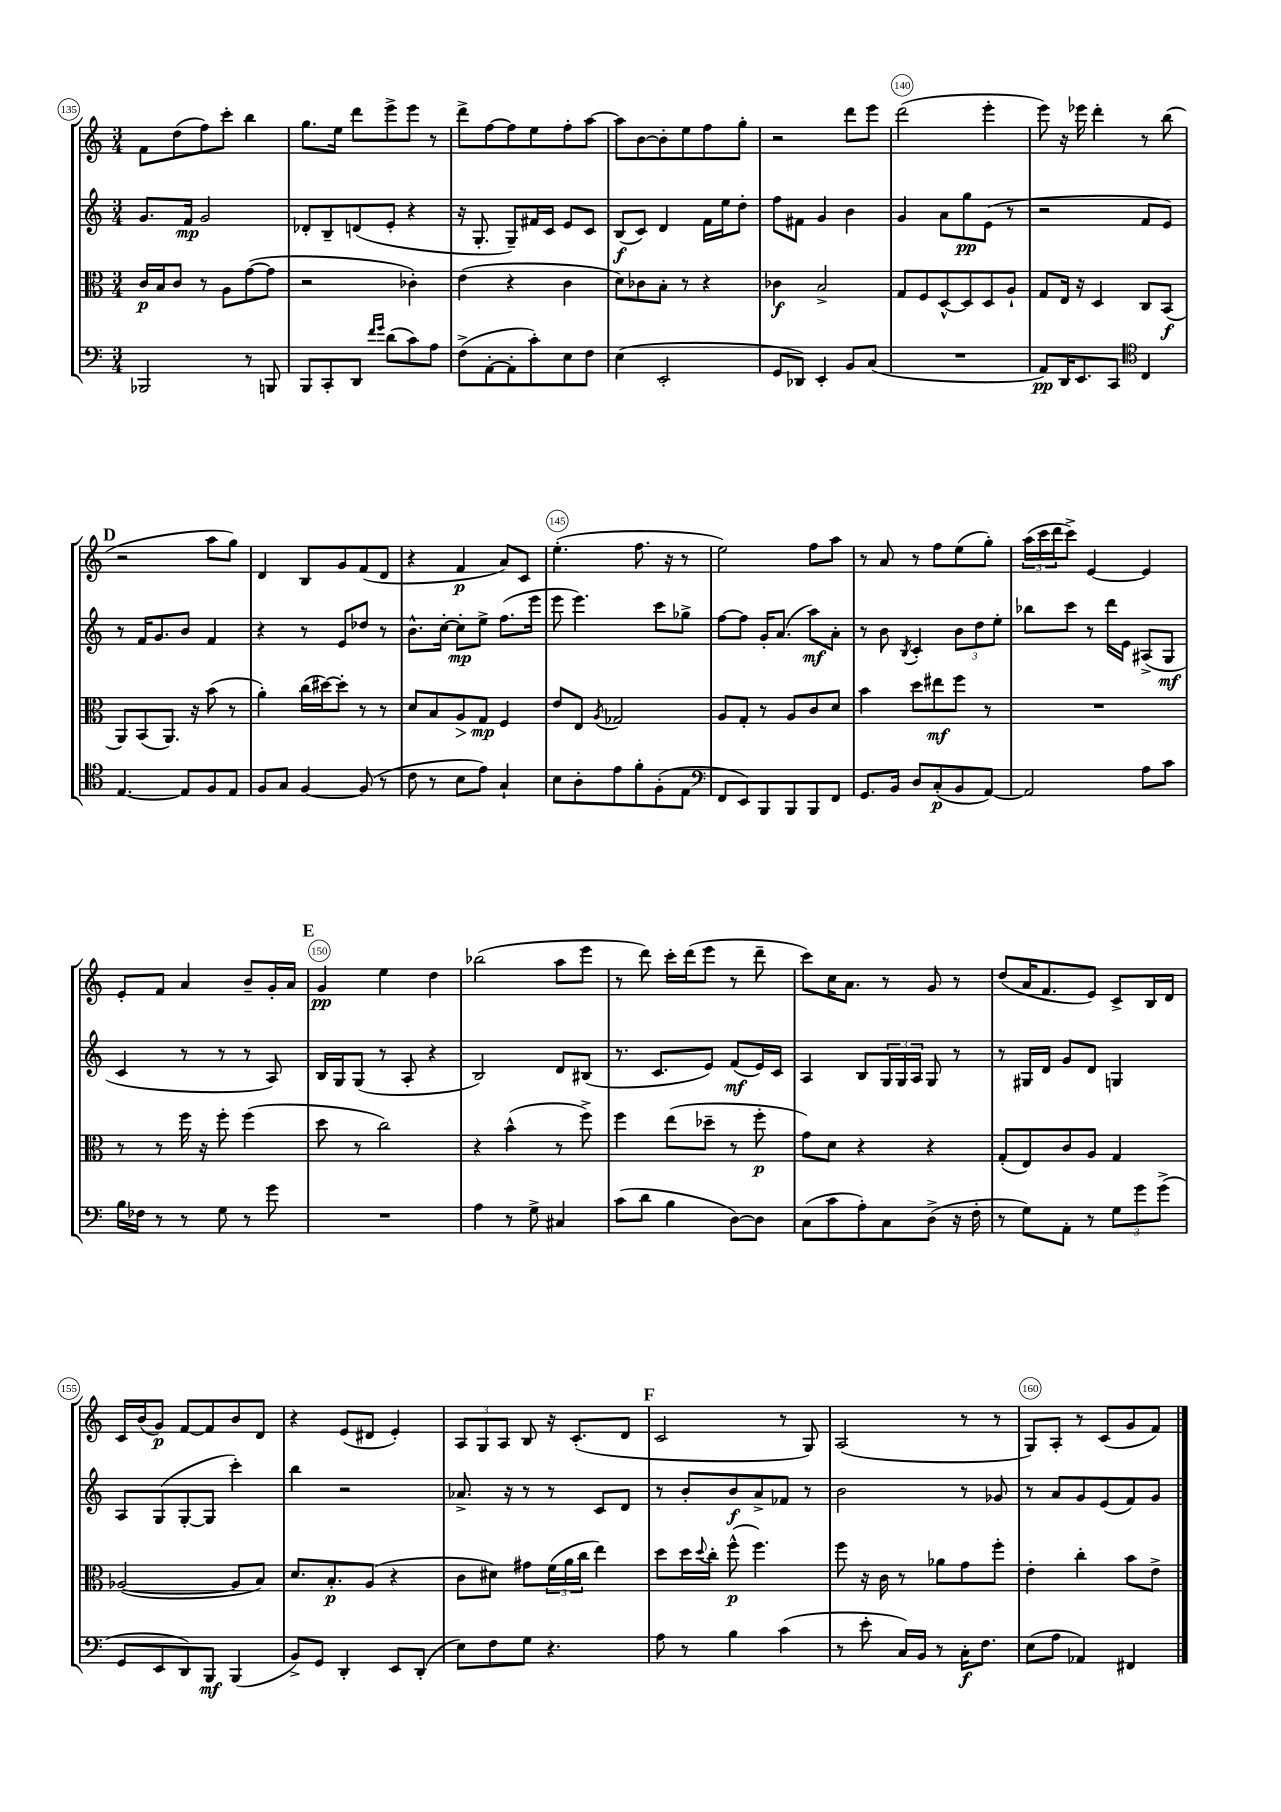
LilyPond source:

<<
\new StaffGroup <<
\new Staff = "s0" {
    \clef treble \key c \major \numericTimeSignature \time 3/4
    f'8 d''8( f''8) c'''8-. b''4 |
    g''8. e''16 d'''8 e'''8-> e'''8 r8 |
    d'''8-> f''8~ f''8 e''8 f''8-. a''8~ |
    a''8 b'8~ b'8-. e''8 f''8 g''8-. |
    r2 d'''8 e'''8 |
    d'''2( e'''4-. |
    e'''8) r16 ees'''16 d'''4-. r8 b''8( |
    \mark \markup { \bold "D" } r2 a''8 g''8) |
    d'4 b8 g'8 f'8( d'8 |
    r4 f'4\p a'8) c'8 |
    e''4.-.( f''8. r16 r8 |
    e''2) f''8 a''8 |
    r8 a'8 r8 f''8 e''8( g''8-.) |
    \tuplet 3/2 { a''16( c'''16 d'''16 } c'''8->) e'4~ e'4 |
    e'8-. f'8 a'4 b'8-- g'16-. a'16 |
    \mark \markup { \bold "E" } g'4\pp e''4 d''4 |
    bes''2( a''8 e'''8 |
    r8 d'''8) c'''16-. d'''16( e'''8 r8 d'''8-- |
    c'''8) c''16 a'8. r8 g'8 r8 |
    d''8( a'16 f'8. e'8) c'8-> b16 d'16 |
    c'16 b'16( g'8\p) f'8~ f'8 b'8 d'8 |
    r4 e'8( dis'8 e'4-.) |
    \tuplet 3/2 { a8 g8 a8 } b8 r16 c'8.-.( d'8 |
    \mark \markup { \bold "F" } c'2 r8 g8) |
    a2( r8 r8 |
    g8) a8-. r8 c'8( g'8 f'8) \bar "|." |
}
\new Staff = "s1" {
    \clef treble \key c \major \numericTimeSignature \time 3/4
    g'8. f'16\mp g'2 |
    des'8-. b8-- d'8( e'8-. r4 |
    r16 g8.-. g8--) fis'16 c'16 e'8 c'8 |
    b8\f( c'8) d'4 f'16 e''16 d''8-. |
    f''8 fis'8 g'4 b'4 |
    g'4 a'8 g''8\pp e'8( r8 |
    r2 f'8 e'8) |
    \mark \markup { \bold "D" } r8 f'16 g'8. b'8 f'4 |
    r4 r8 e'8 des''8 r8 |
    b'8.-^ c''16~-. c''8-.\mp e''8-> f''8.( e'''16 |
    e'''8 e'''4.) c'''8 ges''8-> |
    f''8~ f''8 g'16-. a'8.( a''8\mf) a'8-. |
    r8 b'8 \acciaccatura { b8 } c'4-. \tuplet 3/2 { b'8 d''8 e''8-. } |
    bes''8 c'''8 r8 d'''16 e'16 ais8->( g8\mf |
    c'4 r8 r8 r8 a8) |
    \mark \markup { \bold "E" } b16 g16 g8( r8 a8-. r4 |
    b2) d'8 bis8( |
    r8. c'8. e'8) f'8\mf( e'16) c'16 |
    a4 b8 \tuplet 3/2 { g16 g16 a16 } g8 r8 |
    r8 gis16 d'16 g'8 d'8 g4 |
    a8 g8( g8~-. g8 c'''4-.) |
    b''4 r2 |
    aes'8.-> r16 r8 r8 c'8 d'8 |
    \mark \markup { \bold "F" } r8 b'8-. b'8\f a'8-> fes'8 r8 |
    b'2 r8 ges'8 |
    r8 a'8 g'8 e'8( f'8) g'8 \bar "|." |
}
\new Staff = "s2" {
    \clef alto \key c \major \numericTimeSignature \time 3/4
    c'16\p b16 c'8 r8 a8 g'8~( g'8 |
    r2 ces'4-.) |
    e'4( r4 c'4 |
    d'8) ces'8 b8-. r8 r4 |
    ces'4\f b2-> |
    g8 f8 d8~-^ d8 d8 a8-! |
    g8 e16 r16 d4 c8 b,8\f( |
    \mark \markup { \bold "D" } a,8) b,8( a,8.) r16 b'8( r8 |
    a'4-.) c''16( dis''16~) dis''8-. r8 r8 |
    d'8 b8 a8\> g8\mp\! f4 |
    e'8 e8 \acciaccatura { a8 } ges2 |
    a8 g8-. r8 a8 c'8 d'8 |
    b'4 d''8 eis''8\mf f''8 r8 |
    R2. |
    r8 r8 f''16 r16 f''8-. f''4( |
    \mark \markup { \bold "E" } d''8 r8 c''2) |
    r4 b'4-^( r8 f''8->) |
    f''4 e''8( des''8-- r8 f''8-.\p |
    g'8) d'8 r4 r4 |
    g8-.( e8) c'8 a8 g4 |
    aes2~( aes8 b8) |
    d'8. b8.-.\p a8( r4 |
    c'8 dis'8) gis'8 \tuplet 3/2 { f'16( a'16 c''16 } e''4) |
    \mark \markup { \bold "F" } d''8 d''16 \appoggiatura { d''8 } c''16-. f''8-^\p( f''4.) |
    f''8 r16 c'16 r8 aes'8 g'8 f''8-. |
    e'4-. c''4-. b'8 e'8-> \bar "|." |
}
\new Staff = "s3" {
    \clef bass \key c \major \numericTimeSignature \time 3/4
    bes,,2 r8 b,,8 |
    b,,8 c,8-. d,8 \grace { f'16 g'16 } d'8( c'8) a8 |
    f8->( a,8~-. a,8-. c'8-.) e8 f8 |
    e4( e,2-. |
    g,8 des,8) e,4-. b,8 c8( |
    R2. |
    a,8\pp) d,16 e,8. c,8 \clef tenor c4 |
    \mark \markup { \bold "D" } e4.~ e8 f8 e8 |
    f8 g8 f4~ f8( r8 |
    c'8 r8 b8 e'8) g4-! |
    b8 a8-. e'8 f'8-. f8-.( e8 |
    \clef bass f,8 e,8) b,,8 b,,8 b,,8 f,8 |
    g,8. b,16 d8 c8-.\p( b,8 a,8~) |
    a,2 a8 c'8 |
    b16 fes16 r8 r8 g8 r8 g'8 |
    \mark \markup { \bold "E" } R2. |
    a4 r8 g8-> cis4 |
    c'8( d'8 b4 d8~) d8 |
    c8( c'8 a8-.) c8 d8->( r16 f16-. |
    r8 g8) a,8-. r8 \tuplet 3/2 { g8 g'8 g'8->( } |
    g,8 e,8 d,8) b,,8\mf b,,4( |
    b,8->) g,8 d,4-. e,8 d,8-.( |
    e8) f8 g8 r4. |
    \mark \markup { \bold "F" } a8 r8 b4 c'4( |
    r8 e'8-. c16) b,16 r8 c16-.\f f8. |
    e8( a8 aes,4) fis,4 \bar "|." |
}
>>
>>
\layout { \context { \Score currentBarNumber = #135 \override BarNumber.break-visibility = ##(#f #t #t) barNumberVisibility = #(every-nth-bar-number-visible 5) \override BarNumber.stencil = #(make-stencil-circler 0.1 0.3 ly:text-interface::print) } }
